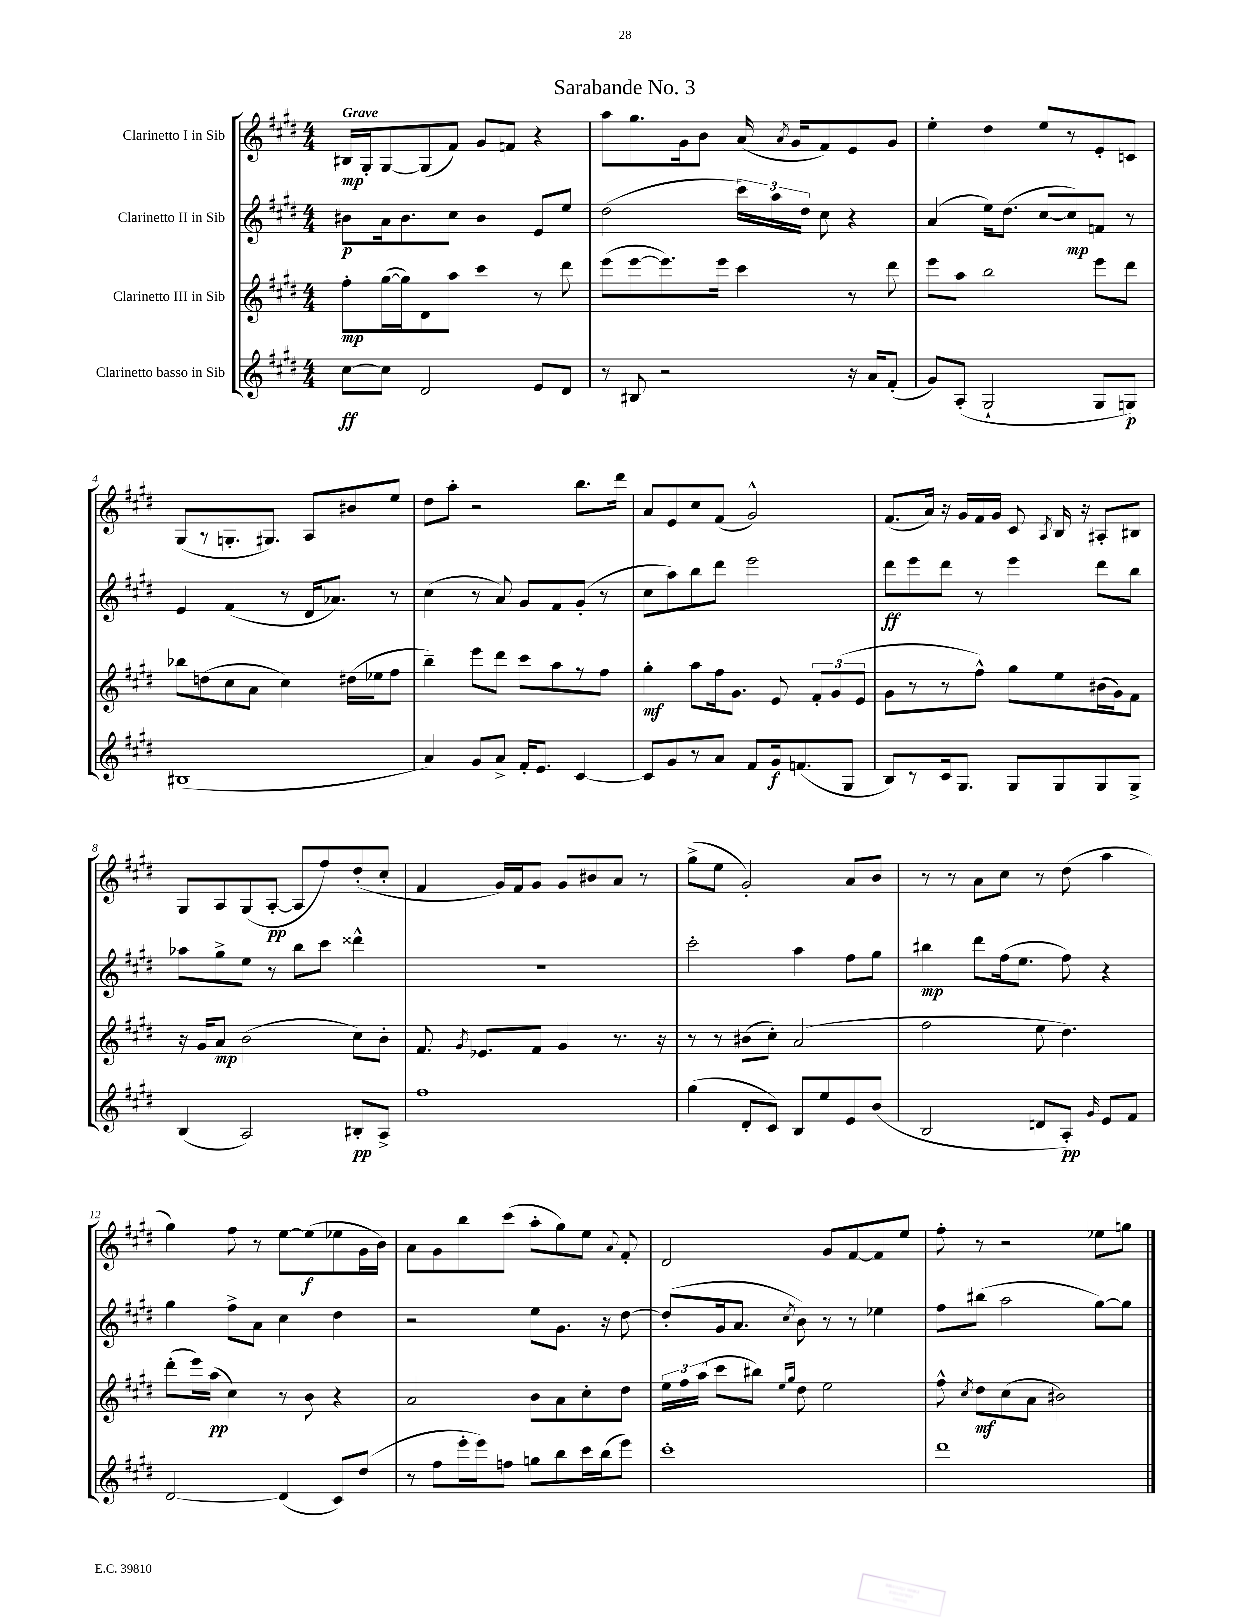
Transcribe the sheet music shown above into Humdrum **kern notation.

**kern	**dynam	**kern	**dynam	**kern	**dynam	**kern	**dynam
*part4	*part4	*part3	*part3	*part2	*part2	*part1	*part1
*staff4	*staff4	*staff3	*staff3	*staff2	*staff2	*staff1	*staff1
*I"Clarinetto basso in Sib	*	*I"Clarinetto III in Sib	*	*I"Clarinetto II in Sib	*	*I"Clarinetto I in Sib	*
*clefG2	*	*clefG2	*	*clefG2	*	*clefG2	*
*k[f#c#g#d#]	*	*k[f#c#g#d#]	*	*k[f#c#g#d#]	*	*k[f#c#g#d#]	*
*M4/4	*	*M4/4	*	*M4/4	*	*M4/4	*
=1	=1	=1	=1	=1	=1	=1	=1
!	!	!	!	!	!	!LO:TX:a:B:t=Grave	!
[8cc#\L	ff	8ff#'\L	mp	8b#X\L	p	16B#X/LL	mp
.	.	.	.	.	.	16G#'/J	.
8cc#\J]	.	([16gg#\L	.	16a\k	.	[8G#/	.
.	.	16gg#\J])	.	8.b#\	.	.	.
2d#/	.	8d#\	.	.	.	(8G#/]	.
.	.	8aa\J	.	8cc#\J	.	8f#/J)	.
.	.	4ccc#\	.	4b#\	.	8g#/L	.
.	.	.	.	.	.	8fn/J	.
8e/L	.	8r	.	8e/L	.	4r	.
8d#/J	.	8ddd#\	.	8ee/J	.	.	.
=2	=2	=2	=2	=2	=2	=2	=2
8r	.	(8eee\L	.	(2dd#\	.	8aa\L	.
8B#X/	.	[8eee\	.	.	.	8.gg#\	.
2r	.	8.eee\])	.	.	.	.	.
.	.	.	.	.	.	16g#\k	.
.	.	.	.	.	.	8b\J	.
.	.	16eee\Jk	.	.	.	.	.
.	.	4ccc#\	.	24ccc#\LL)	.	(16a/	.
.	.	.	.	24aa\	.	.	.
.	.	.	.	.	.	8qa/	.
.	.	.	.	.	.	16g#/KL	.
.	.	.	.	24dd#\JJ	.	.	.
.	.	.	.	8cc#\	.	8f#/)	.
16r	.	8r	.	4r	.	8e/	.
16a/KL	.	.	.	.	.	.	.
(8f#'/J	.	8ddd#\	.	.	.	8g#/J	.
=3	=3	=3	=3	=3	=3	=3	=3
8g#/L)	.	8eee\L	.	(4a/	.	4ee'\	.
(8A'/J	.	8aa\J	.	.	.	.	.
2G#`/	.	2bb\	.	16ee\KL)	.	4dd#\	.
.	.	.	.	(8.dd#\J	.	.	.
.	.	.	.	[8cc#/L	.	8ee/L	.
.	.	.	.	8cc#/])	mp	8r	.
8G#/L	.	8eee\L	.	8fn/J	.	8e'/	.
8Gn/J)	p	8ddd#\J	.	8r	.	8cn/J	.
!!LO:LB:g=z
=4	=4	=4	=4	=4	=4	=4	=4
(1B#X	.	8bb-X\L	.	4e/	.	(8G#/L	.
.	.	(8ddn\	.	.	.	8r	.
.	.	8cc#\	.	(4f#/	.	8.Gn'/	.
.	.	8a\J	.	.	.	.	.
.	.	.	.	.	.	8.G#X/J)	.
.	.	4cc#\)	.	8r	.	.	.
.	.	.	.	16d#/KL	.	8A/L	.
.	.	.	.	8.a-X/J)	.	.	.
.	.	(16dd#X\LL	.	.	.	8b#X/	.
.	.	16ee-X\J	.	.	.	.	.
.	.	8ff#\J	.	8r	.	8ee/J	.
=5	=5	=5	=5	=5	=5	=5	=5
4a/)	.	4bb~\)	.	(4cc#\	.	8dd#\L	.
.	.	.	.	.	.	8aa'\J	.
8g#/L	.	8eee\L	.	8r	.	2r	.
8a^/J	.	8ddd#\J	.	8a/)	.	.	.
16f#'/KL	.	8ccc#\L	.	8g#/L	.	.	.
8.e/J	.	.	.	.	.	.	.
.	.	8aa\	.	8f#/	.	.	.
[4c#/	.	8r	.	(8g#'/J	.	8.bb\L	.
.	.	8ff#\J	.	8r	.	.	.
.	.	.	.	.	.	16ddd#\Jk	.
=6	=6	=6	=6	=6	=6	=6	=6
8c#/L]	.	4gg#'\	mf	8cc#\L	.	8a/L	.
8g#/	.	.	.	8aa\)	.	8e/	.
8r	.	8aa\L	.	8bb\	.	8cc#/	.
8a/J	.	16ff#\k	.	8ddd#\J	.	(8f#/J	.
.	.	8.g#\J	.	.	.	.	.
8f#/L	.	.	.	2eee\	.	2g#^^/)	.
16g#/k	f	8e/	.	.	.	.	.
(8.fn/	.	.	.	.	.	.	.
.	.	12f#'/L	.	.	.	.	.
.	.	(12g#/	.	.	.	.	.
8G#/J	.	.	.	.	.	.	.
.	.	12e/J	.	.	.	.	.
=7	=7	=7	=7	=7	=7	=7	=7
8B/L)	.	8g#\L	.	8ddd#\L	ff	(8.f#/L	.
8r	.	8r	.	8eee\	.	.	.
.	.	.	.	.	.	16a/Jk)	.
16c#/k	.	8r	.	8ddd#\J	.	16r	.
8.G#/J	.	.	.	.	.	16g#/LL	.
.	.	8ff#^^\J)	.	8r	.	16f#/	.
.	.	.	.	.	.	16g#/JJ	.
8G#/L	.	8gg#\L	.	4eee\	.	8c#/	.
.	.	.	.	.	.	8qA/	.
8G#/	.	8ee\	.	.	.	16B/	.
.	.	.	.	.	.	16r	.
8G#/	.	(16b#X\L	.	8ddd#\L	.	8A#X'/L	.
.	.	16g#\J)	.	.	.	.	.
8G#^/J	.	8f#\J	.	8bb\J	.	8B#X/J	.
!!LO:LB:g=z
=8	=8	=8	=8	=8	=8	=8	=8
(4B/	.	16r	.	8aa-X\L	.	8G#/L	.
.	.	16g#/KL	.	.	.	.	.
.	.	8a/J	mp	8gg#^\	.	8A/	.
2A/)	.	(2b\	.	8ee\J	.	(8G#/	.
.	.	.	.	8r	.	[8A'/J	pp
.	.	.	.	8bb\L	.	8A/L]	.
.	.	.	.	8ccc#\J	.	8ff#/)	.
8B#X'/L	pp	8cc#\L)	.	4ddd##X^^\	.	(8dd#'/	.
8A^/J	.	8b'\J	.	.	.	8cc#'/J	.
=9	=9	=9	=9	=9	=9	=9	=9
1ff#	.	8.f#/	.	1r	.	4f#/	.
.	.	8qg#/	.	.	.	.	.
.	.	8.e-X/L	.	.	.	.	.
.	.	.	.	.	.	16g#/LL)	.
.	.	.	.	.	.	16f#/J	.
.	.	8f#/J	.	.	.	8g#/J	.
.	.	4g#/	.	.	.	8g#/L	.
.	.	.	.	.	.	8b#X/	.
.	.	8.r	.	.	.	8a/J	.
.	.	.	.	.	.	8r	.
.	.	16r	.	.	.	.	.
=10	=10	=10	=10	=10	=10	=10	=10
(4gg#\	.	8r	.	2ccc#'\	.	(8gg#^\L	.
.	.	8r	.	.	.	8ee\J	.
8d#'/L	.	(8b#X\L	.	.	.	2g#'/)	.
8c#/J)	.	8cc#'\J)	.	.	.	.	.
8B/L	.	(2a/	.	4aa\	.	.	.
8ee/	.	.	.	.	.	.	.
8e/	.	.	.	8ff#\L	.	8a/L	.
(8b/J	.	.	.	8gg#\J	.	8b/J	.
=11	=11	=11	=11	=11	=11	=11	=11
2B/	.	2ff#\	.	4bb#X\	mp	8r	.
.	.	.	.	.	.	8r	.
.	.	.	.	8ddd#\L	.	8a\L	.
.	.	.	.	(16ff#\k	.	8cc#\J	.
.	.	.	.	8.ee\J	.	.	.
8dn/L	.	8ee\	.	.	.	8r	.
8A'/J)	pp	4.dd#\)	.	8ff#\)	.	(8dd#\	.
16qqg#/	.	.	.	.	.	.	.
8e/L	.	.	.	4r	.	4aa\	.
8f#/J	.	.	.	.	.	.	.
!!LO:LB:g=z
=12	=12	=12	=12	=12	=12	=12	=12
[2d#/	.	(8ddd#'\L	.	4gg#\	.	4gg#\)	.
.	.	16eee\L)	.	.	.	.	.
.	.	(16aa\JJ	pp	.	.	.	.
.	.	4cc#\)	.	8ff#^\L	.	8ff#\	.
.	.	.	.	8a\J	.	8r	.
(4d#/]	.	8r	.	4cc#\	.	[8ee\L	.
.	.	8b\	.	.	.	(8ee\]	f
8c#/L)	.	4r	.	4dd#\	.	8ee-X\	.
(8dd#/J	.	.	.	.	.	16g#\L	.
.	.	.	.	.	.	16b\JJ)	.
=13	=13	=13	=13	=13	=13	=13	=13
8r	.	2a/	.	2r	.	8a\L	.
8ff#\L	.	.	.	.	.	8g#\	.
16eee'\L	.	.	.	.	.	8bb\	.
16eee\J)	.	.	.	.	.	.	.
8ffn\J	.	.	.	.	.	(8ccc#\J	.
8ggn\L	.	8b\L	.	8ee\L	.	8aa'\L	.
8bb\	.	8a\	.	8.g#\J	.	8gg#\)	.
16ccc#\L	.	8cc#'\	.	.	.	8ee\J	.
(16bb\J	.	.	.	16r	.	.	.
.	.	.	.	.	.	8qqa/	.
8eee\J)	.	8dd#\J	.	[8dd#\	.	8f#'/	.
=14	=14	=14	=14	=14	=14	=14	=14
1ccc#'	.	24ee\LL	.	(8dd#'/L]	.	2d#/	.
.	.	24ff#\	.	.	.	.	.
.	.	(24aa\JJ	.	.	.	.	.
.	.	8ccc#\L	.	16g#/k	.	.	.
.	.	.	.	8.a/J	.	.	.
.	.	8bb#X\J)	.	.	.	.	.
.	.	16qqee/LL	.	.	.	.	.
.	.	16qqgg#/JJ	.	8qcc#/	.	.	.
.	.	8dd#\	.	8b\)	.	.	.
.	.	2ee\	.	8r	.	8g#/L	.
.	.	.	.	8r	.	[8f#/	.
.	.	.	.	4ee-X\	.	8f#/]	.
.	.	.	.	.	.	8ee/J	.
=15	=15	=15	=15	=15	=15	=15	=15
1ddd#	.	8ff#^^\	.	8ff#\L	.	8ff#'\	.
.	.	8qcc#/	.	.	.	.	.
.	.	8dd#\L	mf	(8bb#X\J	.	8r	.
.	.	(8cc#\	.	2aa\	.	2r	.
.	.	8a\J	.	.	.	.	.
.	.	2b#X\)	.	.	.	.	.
.	.	.	.	[8gg#\L)	.	8ee-X\L	.
.	.	.	.	8gg#\J]	.	8ggn\J	.
==	==	==	==	==	==	==	==
*-	*-	*-	*-	*-	*-	*-	*-
